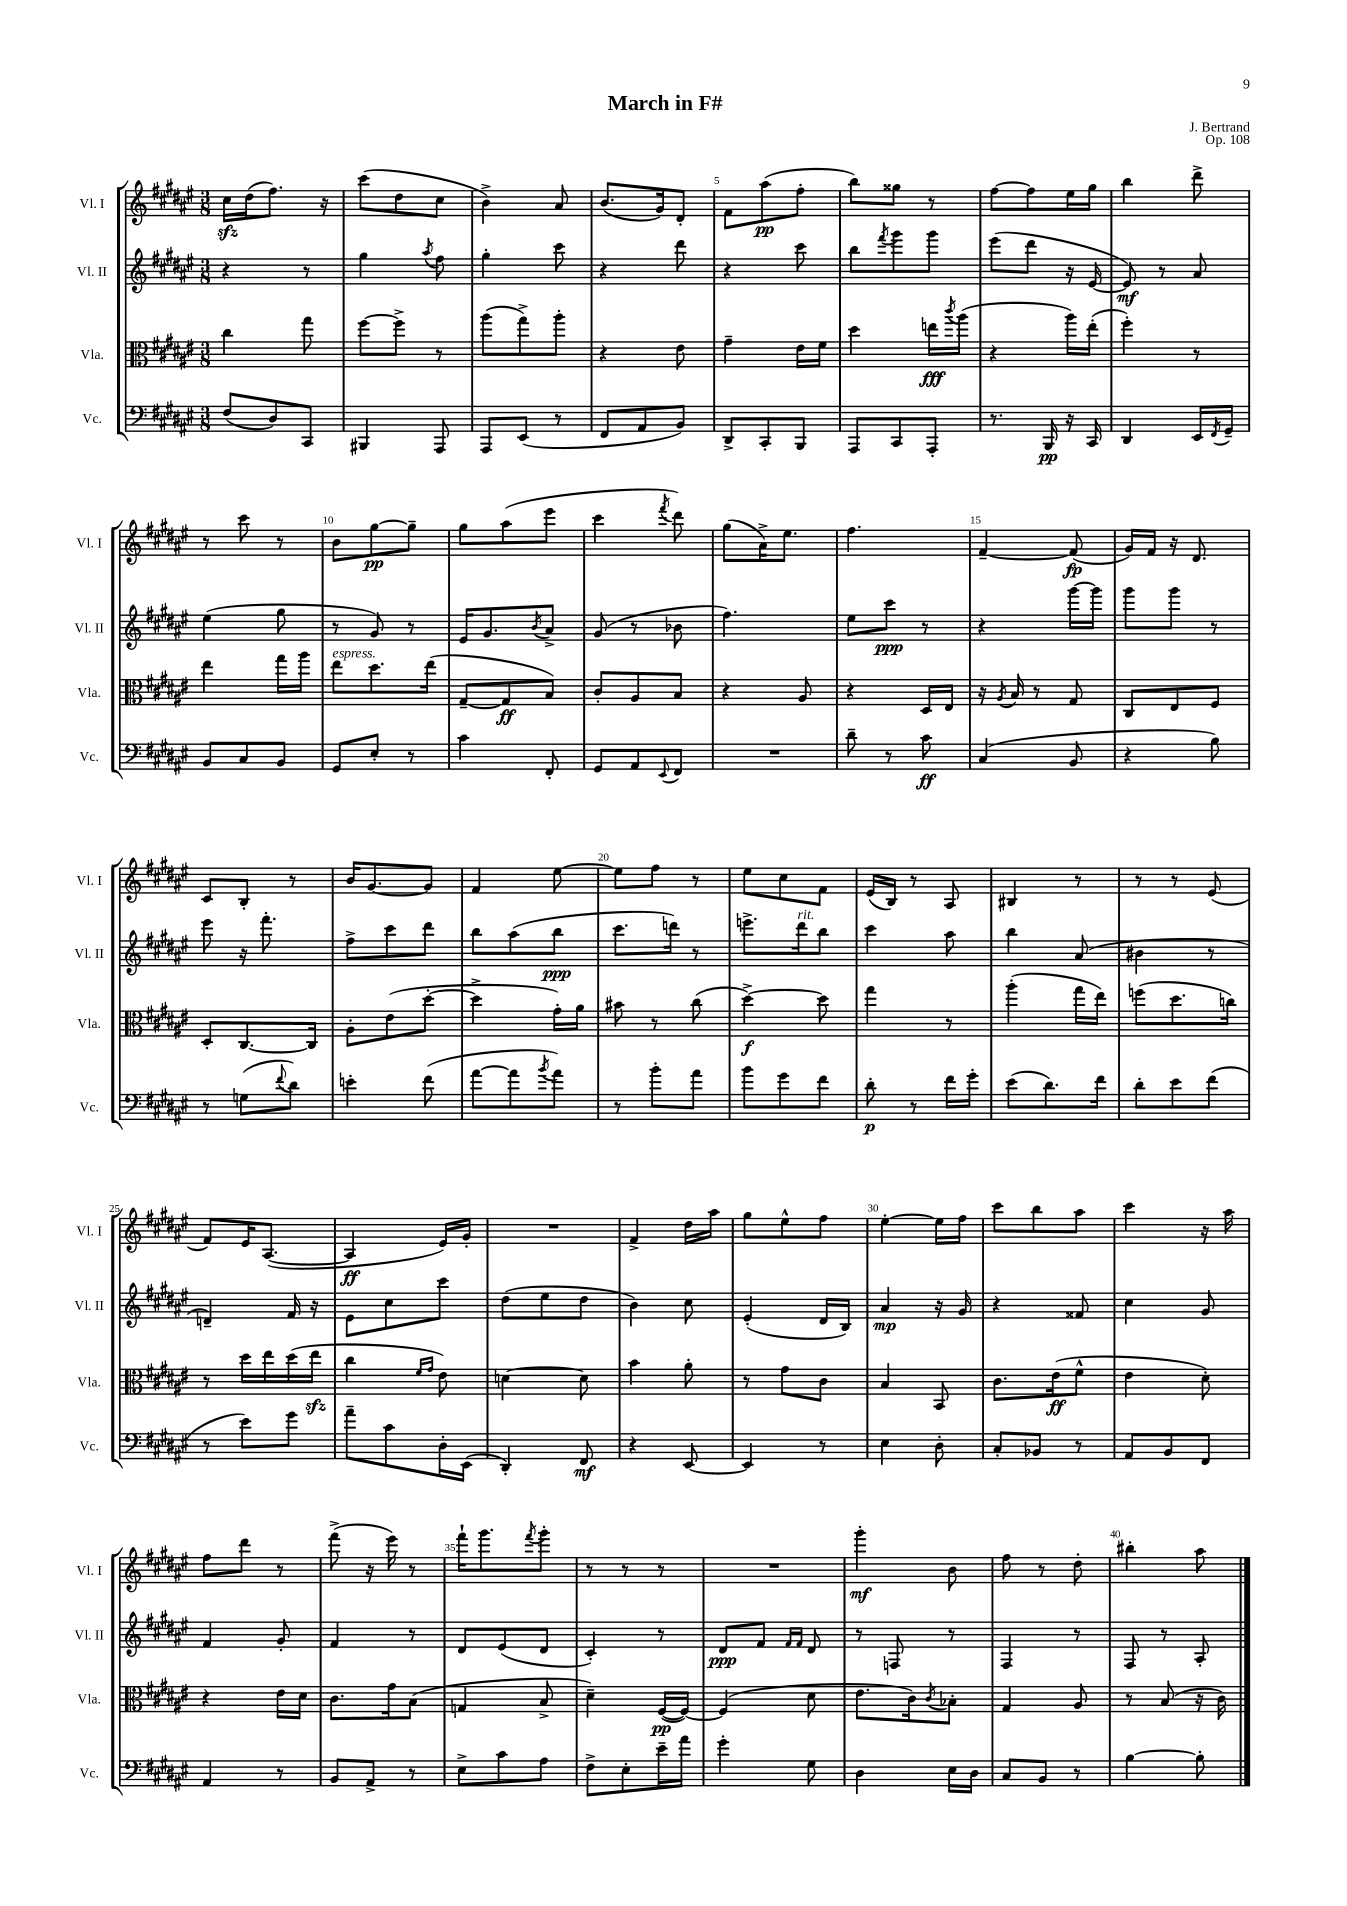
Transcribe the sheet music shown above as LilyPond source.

\header { title = "March in F#" composer = "J. Bertrand" opus = "Op. 108" }
<<
\new StaffGroup <<
\new Staff = "s0" \with { instrumentName = "Vl. I" shortInstrumentName = "Vl. I" } {
    \clef treble \key fis \major \numericTimeSignature \time 3/8
    cis''16\sfz dis''16( fis''8.) r16 |
    cis'''8( dis''8 cis''8 |
    b'4->) ais'8 |
    b'8.( gis'16) dis'8-. |
    fis'8 ais''8\pp( fis''8-. |
    b''8) gisis''8 r8 |
    fis''8~ fis''8 eis''16 gis''16 |
    b''4 dis'''8-> |
    r8 cis'''8 r8 |
    b'8 gis''8~\pp gis''8-- |
    gis''8 ais''8( eis'''8 |
    cis'''4 \acciaccatura { fis'''8 } dis'''8) |
    gis''8( ais'16->) eis''8. |
    fis''4. |
    fis'4~-- fis'8\fp( |
    gis'16) fis'16 r16 dis'8. |
    cis'8 b8-. r8 |
    b'16 gis'8.~ gis'8 |
    fis'4 eis''8~ |
    eis''8 fis''8 r8 |
    eis''8 cis''8 fis'8 |
    eis'16( b16) r8 ais8 |
    bis4 r8 |
    r8 r8 eis'8( |
    fis'8) eis'16 ais8.~( |
    ais4\ff eis'16) gis'16-. |
    R4. |
    fis'4-> dis''16 ais''16 |
    gis''8 eis''8-^ fis''8 |
    eis''4~-. eis''16 fis''16 |
    cis'''8 b''8 ais''8 |
    cis'''4 r16 ais''16 |
    fis''8 dis'''8 r8 |
    fis'''8->( r16 eis'''16) r8 |
    fis'''16-! gis'''8. \acciaccatura { fis'''8 } gis'''8-. |
    r8 r8 r8 |
    R4. |
    gis'''4-.\mf b'8 |
    fis''8 r8 dis''8-. |
    bis''4-. ais''8 \bar "|." |
}
\new Staff = "s1" \with { instrumentName = "Vl. II" shortInstrumentName = "Vl. II" } {
    \clef treble \key fis \major \numericTimeSignature \time 3/8
    r4 r8 |
    gis''4 \acciaccatura { ais''8 } fis''8 |
    gis''4-. cis'''8 |
    r4 dis'''8 |
    r4 cis'''8 |
    b''8 \acciaccatura { fis'''8 } gis'''8 gis'''8 |
    eis'''8( dis'''8 r16 eis'16~ |
    eis'8\mf) r8 ais'8 |
    eis''4( gis''8 |
    r8 gis'8) r8 |
    eis'16 gis'8. \acciaccatura { b'8 } ais'8-> |
    gis'8( r8 bes'8 |
    fis''4.) |
    eis''8 cis'''8\ppp r8 |
    r4 gis'''16~ gis'''16 |
    gis'''8 gis'''8 r8 |
    eis'''8 r16 fis'''8.-. |
    fis''8-> cis'''8 dis'''8 |
    b''8 ais''8( b''8\ppp |
    cis'''8. d'''16) r8 |
    e'''8.-> dis'''16^\markup { \italic "rit." } b''8 |
    cis'''4 ais''8 |
    b''4 ais'8( |
    bis'4 r8 |
    d'4--) fis'16 r16 |
    eis'8 cis''8 cis'''8 |
    dis''8( eis''8 dis''8 |
    b'4) cis''8 |
    eis'4-.( dis'16 b16) |
    ais'4\mp r16 gis'16 |
    r4 fisis'8 |
    cis''4 gis'8 |
    fis'4 gis'8-. |
    fis'4 r8 |
    dis'8 eis'8( dis'8 |
    cis'4-.) r8 |
    dis'8\ppp fis'8 \grace { fis'16 fis'16 } dis'8 |
    r8 f8 r8 |
    fis4 r8 |
    fis8 r8 ais8-. \bar "|." |
}
\new Staff = "s2" \with { instrumentName = "Vla." shortInstrumentName = "Vla." } {
    \clef alto \key fis \major \numericTimeSignature \time 3/8
    cis''4 gis''8 |
    fis''8~ fis''8-> r8 |
    ais''8( gis''8->) ais''8-. |
    r4 eis'8 |
    gis'4-- eis'16 fis'16 |
    dis''4 e''16\fff \acciaccatura { cis'''8 } ais''16( |
    r4 ais''16) eis''16-.( |
    fis''4-.) r8 |
    eis''4 gis''16 ais''16 |
    eis''8^\markup { \italic "espress." } dis''8. eis''16( |
    gis8~-- gis8\ff b8) |
    cis'8-. ais8 b8 |
    r4 ais8 |
    r4 dis16 eis16 |
    r16 \acciaccatura { ais8 } b16 r8 gis8 |
    cis8 eis8 fis8 |
    dis8-. cis8.~ cis16 |
    ais8-. eis'8( dis''8~-. |
    dis''4-> gis'16-.) ais'16 |
    bis'8 r8 cis''8( |
    dis''4~->\f) dis''8 |
    gis''4 r8 |
    ais''4-.( gis''16 eis''16) |
    f''8( dis''8. c''16) |
    r8 dis''16 eis''16 dis''16( eis''16\sfz |
    cis''4 \grace { fis'16 gis'16 } eis'8) |
    d'4~ d'8 |
    b'4 ais'8-. |
    r8 gis'8 cis'8 |
    b4 b,8 |
    cis'8. eis'16\ff( fis'8-^ |
    eis'4 dis'8-.) |
    r4 eis'16 dis'16 |
    cis'8. gis'16 b8( |
    g4 b8-> |
    dis'4--) fis16~\pp( fis16~) |
    fis4( dis'8 |
    eis'8. cis'16) \acciaccatura { cis'8 } bes8-. |
    gis4 ais8 |
    r8 b8( r16 cis'16) \bar "|." |
}
\new Staff = "s3" \with { instrumentName = "Vc." shortInstrumentName = "Vc." } {
    \clef bass \key fis \major \numericTimeSignature \time 3/8
    fis8( dis8) cis,8 |
    bis,,4 ais,,8 |
    ais,,8 eis,8( r8 |
    fis,8 ais,8 b,8) |
    dis,8-> cis,8-. b,,8 |
    ais,,8 cis,8 ais,,8-. |
    r8. b,,16\pp r16 cis,16 |
    dis,4 eis,16 \acciaccatura { fis,8 } gis,16-- |
    b,8 cis8 b,8 |
    gis,8 eis8-. r8 |
    cis'4 fis,8-. |
    gis,8 ais,8 \appoggiatura { eis,8 } fis,8 |
    R4. |
    dis'8-- r8 cis'8\ff |
    cis4( b,8 |
    r4 b8) |
    r8 g8( \appoggiatura { fis'8 } dis'8) |
    e'4-. fis'8( |
    ais'8~ ais'8 \acciaccatura { b'8 } ais'8) |
    r8 b'8-. ais'8 |
    b'8 gis'8 fis'8 |
    dis'8-.\p r8 fis'16 gis'16-. |
    eis'8( dis'8.) fis'16 |
    dis'8-. eis'8 fis'8( |
    r8 eis'8) gis'8 |
    ais'8-- cis'8 dis16-. eis,16( |
    dis,4-.) fis,8\mf |
    r4 eis,8~ |
    eis,4 r8 |
    eis4 dis8-. |
    cis8-. bes,8 r8 |
    ais,8 b,8 fis,8 |
    ais,4 r8 |
    b,8 ais,8-> r8 |
    eis8-> cis'8 ais8 |
    fis8-> eis8-. eis'16-- ais'16 |
    gis'4-. gis8 |
    dis4 eis16 dis16 |
    cis8 b,8 r8 |
    b4~ b8-. \bar "|." |
}
>>
>>
\layout { \context { \Score \override BarNumber.break-visibility = ##(#f #t #t) barNumberVisibility = #(every-nth-bar-number-visible 5) } }
